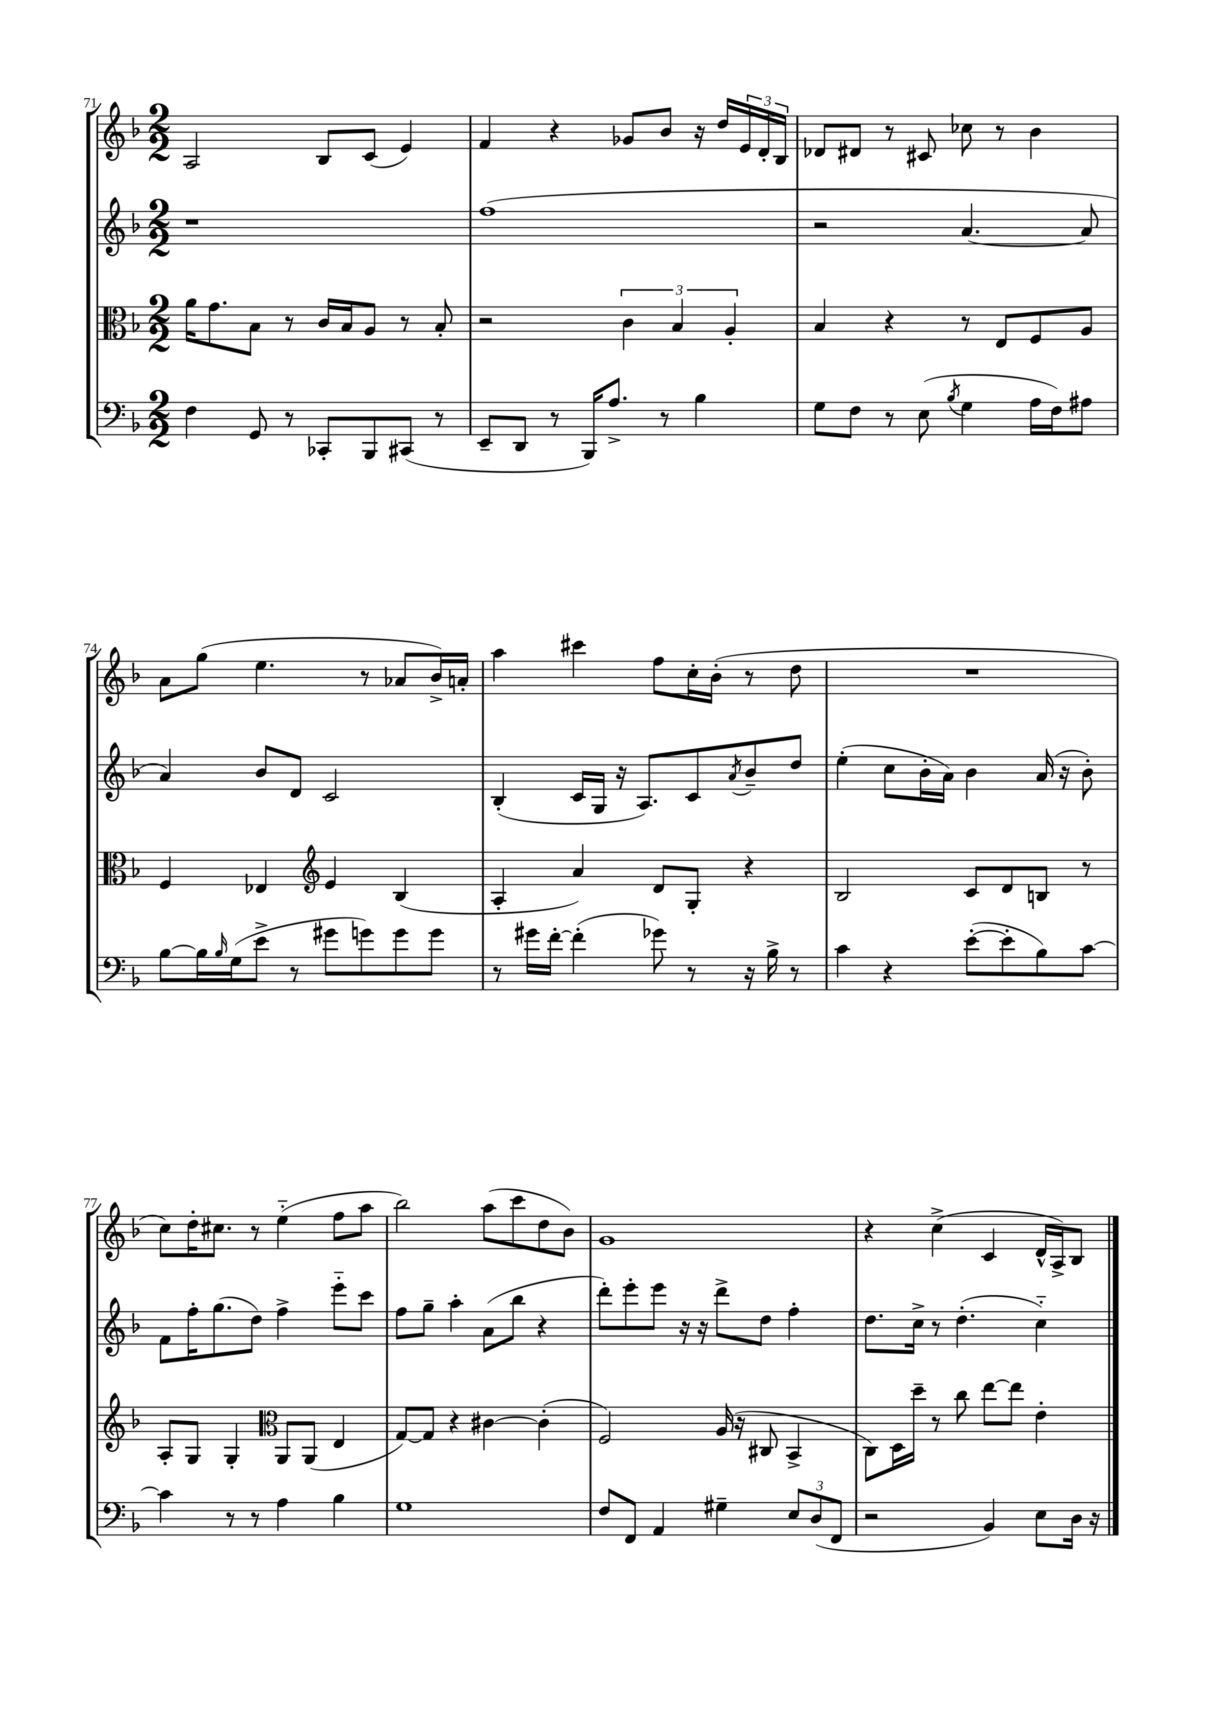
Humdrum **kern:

**kern	**kern	**kern	**kern
*staff4	*staff3	*staff2	*staff1
*clefF4	*clefC3	*clefG2	*clefG2
*k[b-]	*k[b-]	*k[b-]	*k[b-]
*M2/2	*M2/2	*M2/2	*M2/2
4F	16a	1r	2A
.	8.g	.	.
8GG	8B-	.	.
8r	8r	.	.
8CC-'	16c	.	8B-
.	16B-	.	.
8BBB-	8A	.	(8c
(8CC#	8r	.	4e)
8r	8B-'	.	.
=	=	=	=
8EE~	2r	(1ff	4f
8DD	.	.	.
8r	.	.	4r
16BBB-)	.	.	.
8.A^	.	.	.
.	6c	.	8g-
8r	.	.	8b-
.	6B-	.	.
4B-	.	.	16r
.	.	.	16dd
.	6A'	.	.
.	.	.	24e
.	.	.	24d'
.	.	.	24B-
=	=	=	=
8G	4B-	2r	8d-
8F	.	.	8d#
8r	4r	.	8r
(8E	.	.	8c#
8qB-	.	.	.
4G	8r	[4.a	8cc-
.	8E	.	8r
16A	8F	.	4b-
16F)	.	.	.
8A#	8A	8a]	.
=	=	=	=
[8B-	4F	4a)	8a
16B-]	.	.	(8gg
16qqB-	.	.	.
(16G	.	.	.
8e^	4E-	8b-	4.ee
8r	.	8d	.
*	*clefG2	*	*
8g#	4e	2c	.
8g)	.	.	8r
8g	(4B-	.	8a-
8g	.	.	16b-^)
.	.	.	16a'
=	=	=	=
8r	4A'	(4B-'	4aa
16g#	.	.	.
[16f'	.	.	.
(4f']	4a)	16c	4ccc#
.	.	16G	.
.	.	16r	.
.	.	8.A)	.
8g-)	8d	.	8ff
8r	8G'	8c	16cc'
.	.	.	(16b-'
.	.	8qa	.
16r	4r	8b-~	8r
16B-^	.	.	.
8r	.	8dd	8dd
=	=	=	=
4c	2B-	(4ee'	1r
4r	.	8cc	.
.	.	16b-'	.
.	.	16a)	.
([8e'	8c	4b-	.
8e']	8d	.	.
8B-)	8B	(16a	.
.	.	16r	.
[8c	8r	8b-')	.
=	=	=	=
4c]	8A'	8f	8cc)
.	8G	16ff'	16dd'
.	.	(8.gg	8.cc#
8r	4G'	.	.
8r	.	8dd)	8r
*	*clefC3	*	*
4A	8AA	4ff^	(4ee'~
.	(8AA	.	.
4B-	4E	8eee'~	8ff
.	.	8ccc	8aa
=	=	=	=
1G	[8G)	8ff	2bb-)
.	8G]	8gg~	.
.	4r	4aa'	.
.	[4c#	(8a	(8aa
.	.	8bb-	8ccc
.	(4c#']	4r	8dd
.	.	.	8b-)
=	=	=	=
8F	2F)	8ddd')	1g
8FF	.	8eee'	.
4AA	.	8eee	.
.	.	16r	.
.	.	16r	.
4G#~	(16A	8ddd^	.
.	16r	.	.
.	8C#	8dd	.
12E	4BB-^	4ff'	.
(12D	.	.	.
12FF	.	.	.
=	=	=	=
2r	8C)	8.dd	4r
.	16D	.	.
.	16dd~	16cc^	.
.	8r	8r	(4cc^
.	8cc	(4.dd'	.
4BB-)	[8ee	.	4c
.	8ee]	.	.
8E	4e'	4cc'~)	16d^^
.	.	.	16A^)
16D	.	.	8B-
16r	.	.	.
==	==	==	==
*-	*-	*-	*-
